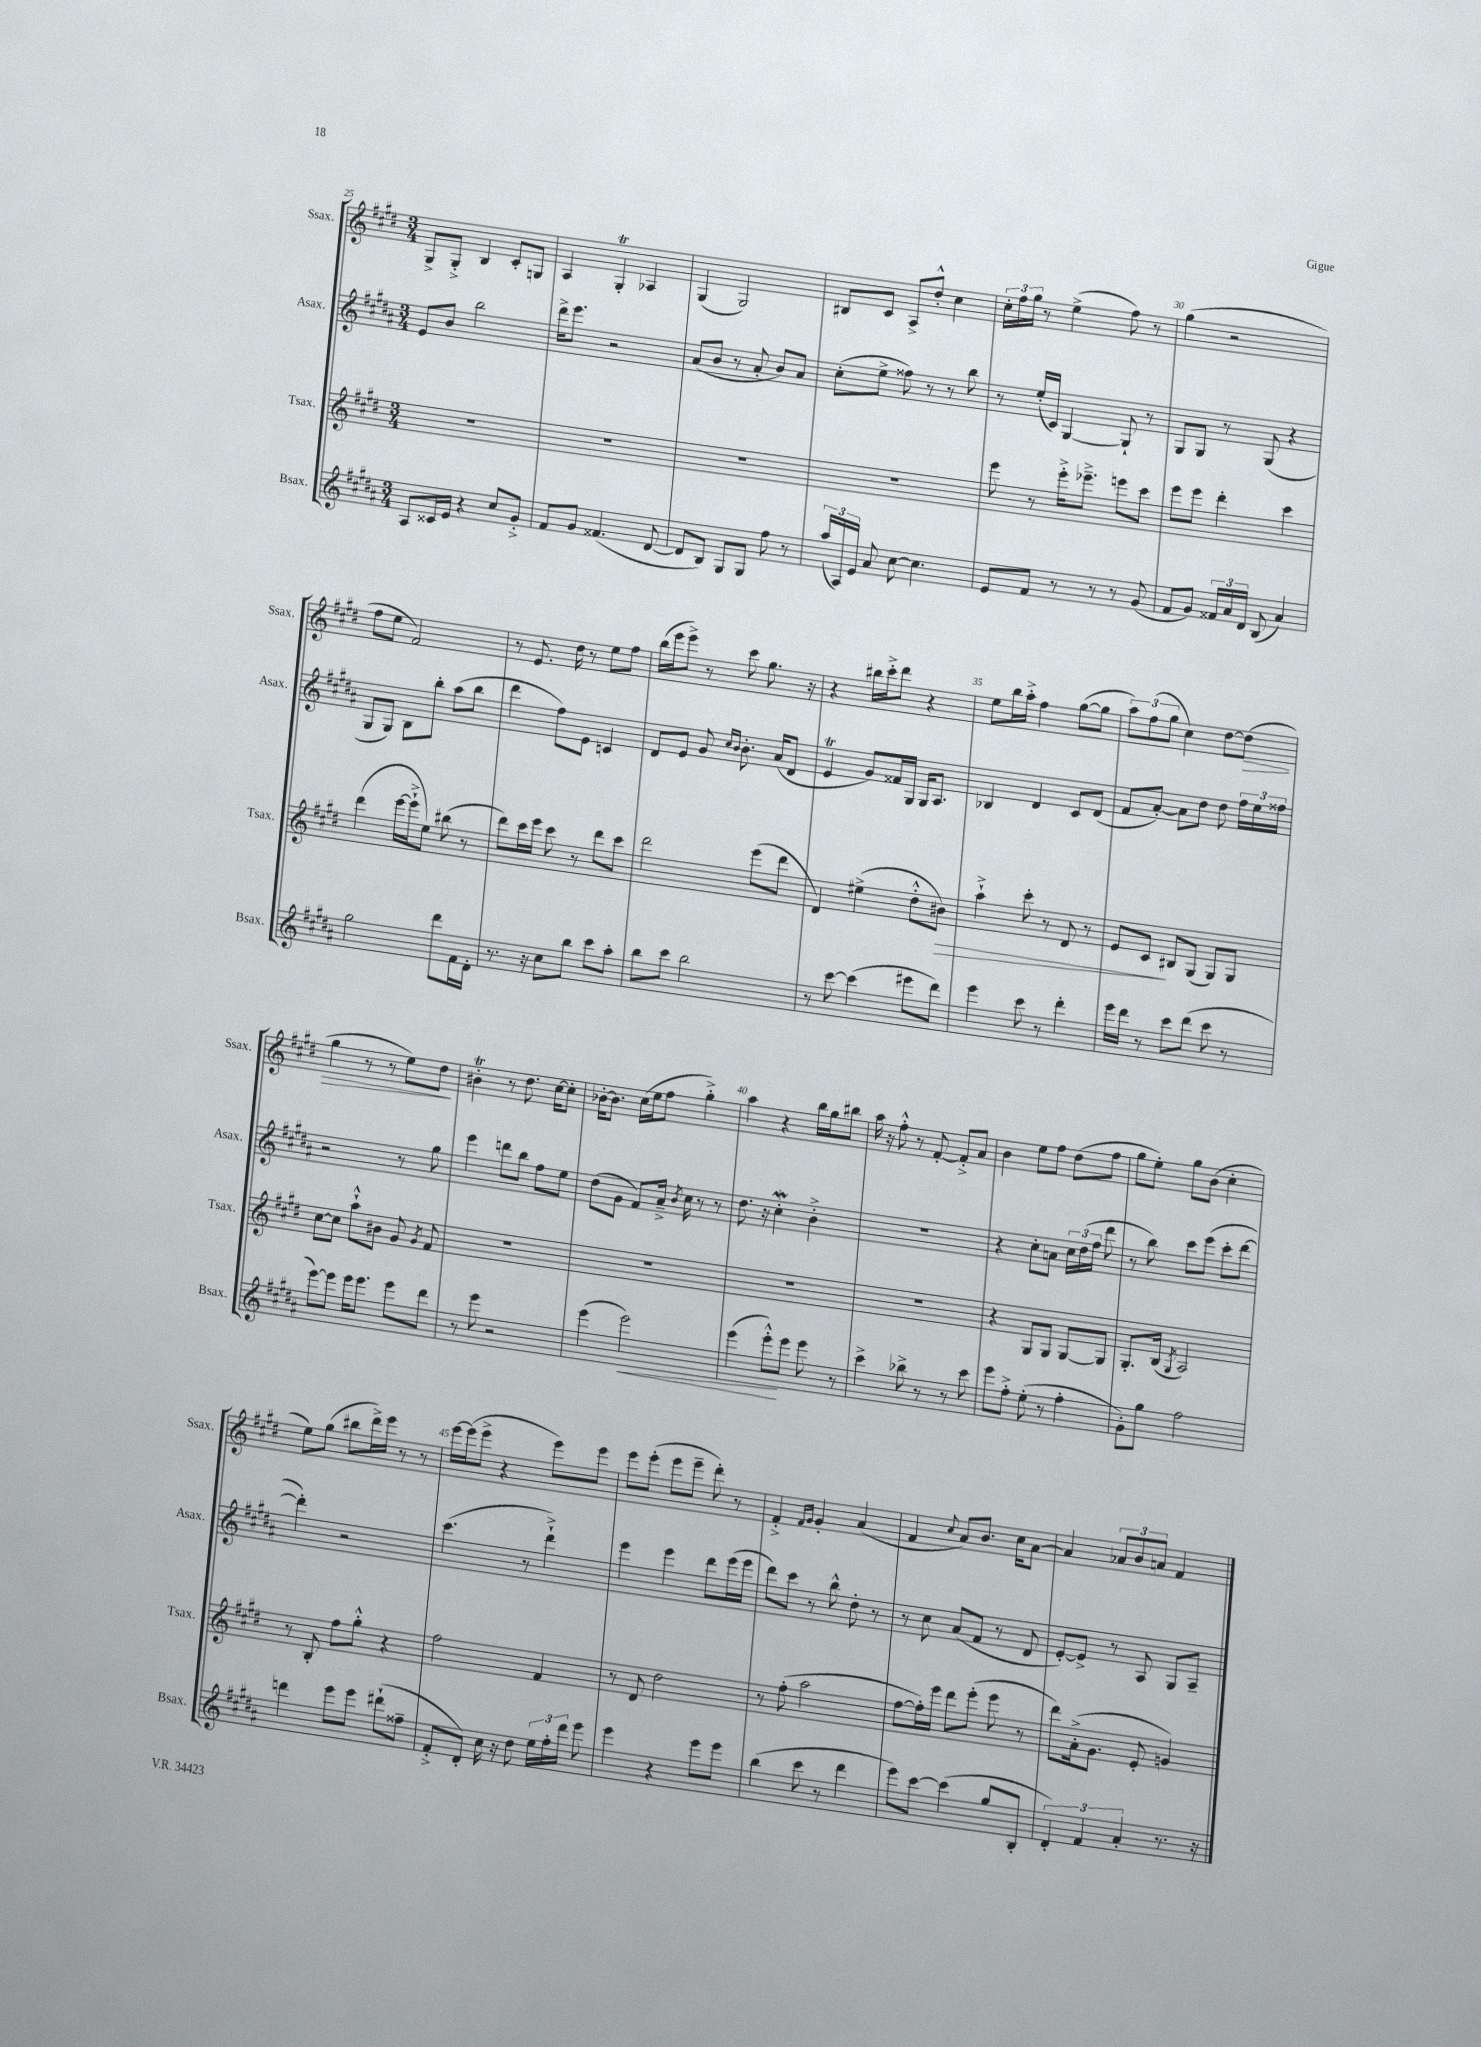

**kern	**kern	**kern	**kern
*staff4	*staff3	*staff2	*staff1
*clefG2	*clefG2	*clefG2	*clefG2
*k[f#c#g#d#a#]	*k[f#c#g#d#]	*k[f#c#g#d#a#]	*k[f#c#g#d#]
*M3/4	*M3/4	*M3/4	*M3/4
8A#/L	2.r	8e/L	8G#^/L
16c##/L	.	8b/J	8G#'^/J
16e/JJ	.	.	.
4r	.	2bb\	4B/
8cc#/L	.	.	8c#'/L
8g#'^/J	.	.	8G/J
=	=	=	=
8f#/L	2.r	16ddd#^\LK	4A/
.	.	8.eee\J	.
8g#/J	.	.	.
(4.f##/	.	2r	4G#'/
.	.	.	4A-/
[8d#/	.	.	.
=	=	=	=
8d#/]L	2.r	(8a#/L	(4G#/
8B/J)	.	8b/J	.
8G#/L	.	8r	2G#/)
8G#/J	.	8a#'/	.
8ff#\	.	8b/L)	.
8r	.	8a#/J	.
=	=	=	=
(24aa#/LL	2.r	(8cc#'\L	8B#/L
24A#/)	.	.	.
24e/JJ	.	.	.
8a#/	.	8ee^\J	8c#/J
[8cc#\	.	8ff##\)	8A^/L
4.cc#\]	.	8r	8dd#'^^/J
.	.	8r	4cc#\
.	.	8bb\	.
=	=	=	=
8e/L	8eee\	8r	24cc#'\LL
.	.	.	24ff#\
.	.	.	24gg#\JJ
8f#/J	8r	(16ee'/LL	8r
.	.	16c#/JJ)	.
8r	16eee'^\LK	[4G#/	(4ee^\
.	8.eee-~^\J	.	.
8r	.	.	.
8r	8eee\L	8G#`/]	8ff#\)
(8g#/	8ccc#\J	8r	8r
=	=	=	=
8f#/L	8eee\L	8G#/L	(4gg#\
8g#/J)	8eee\J	8G#/J	.
24f##/LL	4ddd#'\	8r	2r
24a#/	.	.	.
24d#/JJ	.	.	.
(8B/	.	(8G#/	.
4a#/)	4ccc#\	4r	.
=	=	=	=
2gg#\	(4ddd#\	8G#/L	8ff#\L
.	.	8G#/J)	8ee\J
.	[16eee\LL	8B\L	2f#/)
.	16eee`^\]J	.	.
.	8ee\J)	8bb'\J	.
8ddd#\L	(8bb#\	(8aa#\L	.
16f#\L	8r	8bb\J	.
16d#'\JJ	.	.	.
=	=	=	=
8.r	8ddd#\L)	4ddd#\	8r
.	16ccc#\L	.	8.e/
16r	16eee\JJ	.	.
8cc#\L	8ccc#\	8ff#\L)	.
.	.	.	16dd#\
8bb\J	8r	8e\J	8r
8ccc#\L	8ddd#\L	4c/	8ee\L
8aa#'\J	8ccc#\J	.	8ff#\J
=	=	=	=
8bb\L	2ddd#\	8d#/L	(16bb\LL
.	.	.	16eee\J
8ccc#\J	.	8e/J	8eee^\J)
2bb\	.	8g#/	8r
.	.	16qqcc#/LL	.
.	.	16qqb/JJ	.
.	.	8.b'\	8ccc#\
.	(8eee\L	.	8.gg#\
.	.	(16a#/LK	.
.	8ddd#\J	8d#/J	.
.	.	.	16r
=	=	=	=
8r	4d#/)	4e/	4r
[8ccc#\	.	.	.
(4ccc#\]	(4ee#^\	8g#/L)	16bb#\LL
.	.	.	16ccc#'^\J
.	.	16f##/L	8ddd#\J
.	.	16G#/JJ	.
8eee#\L	8dd#'^^\L	16G#/LK	4r
.	.	8.A#/J	.
8ddd#\J)	8b#\J)	.	.
=	=	=	=
4eee\	4aa`^\	4B-/	8ee\L
.	.	.	16bb\L
.	.	.	16aa'^\JJ
8ccc#\	8ccc#'\	4d#/	4ff#\
8r	8r	.	.
4ddd#'\	8d#/	8c#/L	([8gg#\L
.	8r	(8d#/J	8gg#\]J
=	=	=	=
16eee\LL	8e/L	8f#/L	12aa\L)
16ddd#\JJ	.	.	.
.	.	.	(12ff#\
8r	8c#/J	[8a#'/J)	.
.	.	.	12gg#\J
8ccc#\L	8B#/L	8a#\]L	4cc#\)
(8ddd#\J	(8G#/J	8dd#\J	.
8ccc#\	8G#/L)	8dd#\	[8dd#\L
8r	8G#/J	24ff#\LL	(8dd#\]J
.	.	24ee\	.
.	.	24ff##\JJ	.
=	=	=	=
[8eee\L)	[8cc#\L	2r	4gg#\
8eee\]J	8cc#\]J	.	.
16eee\LK	8aa`^^\L	.	8r
8.eee\J	.	.	.
.	8b#\J	.	8r
8eee\L	8g#/	8r	8ee\L)
.	8qg#/	.	.
8ddd#\J	8f#/	8gg#\	8dd#\J
=	=	=	=
8r	2.r	4eee\	4b#'\
8eee\	.	.	.
2r	.	8ddd\L	8r
.	.	8bb\J	8.dd#\
.	.	8ff#\L	.
.	.	.	[16cc#\LK
.	.	8ee\J	8cc#'\]J
=	=	=	=
(4eee\	2.r	(8dd#\L	[16b-'\LK
.	.	.	8.b-\]J
.	.	8g#\J	.
2eee\)	.	8f#/L)	(16cc#\LL
.	.	.	16ee\J
.	.	16a#~^/Jk	8ff#\J
.	.	8qb/	.
.	.	16cc#\	.
.	.	8r	4gg#'^\)
.	.	8r	.
=	=	=	=
(4eee\	2.r	8.dd#\	4aa\
.	.	16r	.
8eee'^^\L)	.	4cc#'\	4r
8eee\J	.	.	.
8eee\	.	4b'^\	16bb\LL
.	.	.	16gg#\J
8r	.	.	8bb#\J
=	=	=	=
4ccc#^\	2.r	2.r	16aa\
.	.	.	16r
.	.	.	8ff#'^^\
8bb-^\	.	.	8r
8r	.	.	[8f#'/
8r	.	.	8f#'^/]L
8ccc#\	.	.	8a/J
=	=	=	=
8eee\L	4r	4r	4b\
8ff#'^\J	.	.	.
(8ee'\	8G#/L	8cc#'\L	8ee\L
8r	8G#/J	8a\J	8ff#\J
4ff#'\	[8G#/L	24cc#\LL	(8dd#\L
.	.	(24dd#\	.
.	.	24ff#\JJ	.
.	8G#/]J	8ddd#\	8ff#\J
=	=	=	=
8g#'\L)	8.G#'/L	8r	8gg#\L
8gg#\J	.	8bb\)	8ee'\J)
.	(16B/Jk	.	.
.	8qG#/	.	.
2ff#\	2A/)	8ccc#\L	8gg#\L
.	.	(8eee\J	(8b\J
.	.	8ccc#'\L	4cc#'\
.	.	[8ddd#\J	.
=	=	=	=
4ddd\	8r	4ddd#'\])	8ee\L)
.	8B'/	.	(8gg#\J
8eee\L	8ff#\L	2r	8bb#\L
8eee\J	8gg#'^^\J	.	16ddd#^\L)
.	.	.	16eee\JJ
(8ddd#`\L	4r	.	8r
8ff##~\J	.	.	8r
=	=	=	=
8f#'^/L	2ff#\	(4.ccc#\	[16eee\LL
.	.	.	(16eee\]J
8d#'/J)	.	.	8eee^\J
16cc#\	.	.	4r
16r	.	.	.
8dd#\	.	8r	.
24ee\LL	4f#/	4ddd#`^\)	8eee\L)
24ff#'\	.	.	.
24ddd#\JJ	.	.	.
8eee\	.	.	8eee\J
=	=	=	=
4eee\	8r	4eee\	8eee\L
.	8d#/	.	(8eee'\J
4r	2dd#\	4eee\	8eee\L
.	.	.	8eee~\J
8eee\L	.	8ddd#\L	8ddd#'\)
8eee\J	.	(16eee\L	8r
.	.	16eee\JJ	.
=	=	=	=
(4bb\	8r	8ddd#\L)	4f#'^/
.	(8ff#'\	8ccc#\J	.
.	.	.	16qqf#/LL
.	.	.	16qqg#/JJ
8ccc#\	2aa\	8r	4g#'/
8r	.	8bb^^\	.
4ddd#\	.	8dd#'\	(4a/
.	.	8r	.
=	=	=	=
8eee\L)	[8ff#\L	8r	4f#/
[8ccc#\J	16ff#'\]L)	8cc#\	.
.	16eee\JJ	.	.
.	.	.	8qqcc#/
(4ccc#\]	8ddd#\L	(8a#/L	8a/L)
.	(8eee'\J	8f#/J	8.b/J
8gg#/L	8eee\	8r	.
.	.	.	16cc#\LK
8B'/J	8r	8d#/	[8a\J
=	=	=	=
6d#'/)	8ddd#\L)	[8e'/L)	4a/]
.	(16a'^\k	8e^/]J	.
6f#/	.	.	.
.	8.g#\J	.	.
.	.	8r	12a-/L
6a#'/	.	.	12b/
.	8e'/	8A#/	.
.	.	.	12a/J
8.r	4g/)	8G#/L	4f#/
.	.	8A#~/J	.
16r	.	.	.
==	==	==	==
*-	*-	*-	*-
